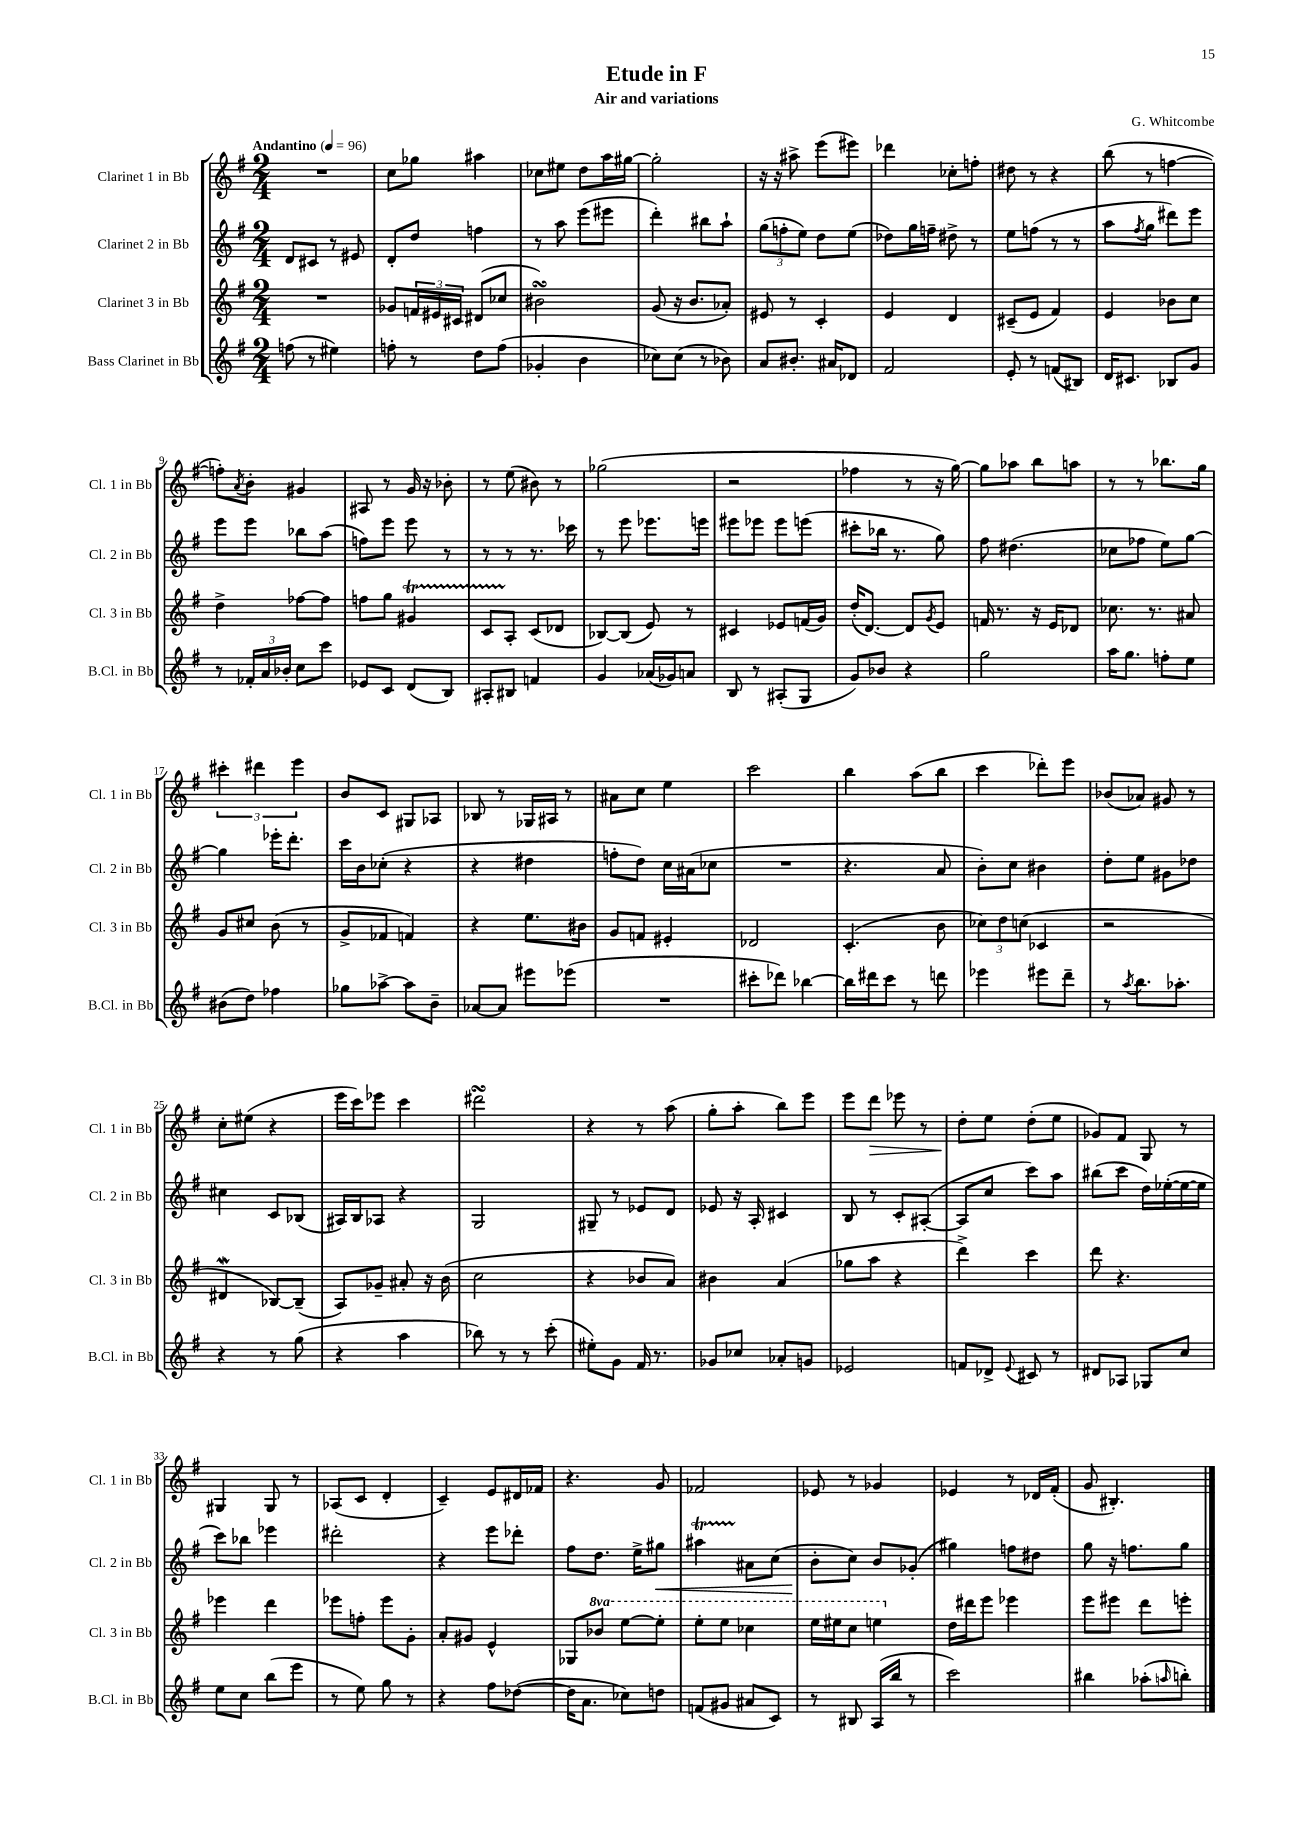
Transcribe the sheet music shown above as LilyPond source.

\header { title = "Etude in F" composer = "G. Whitcombe" subtitle = "Air and variations" }
<<
\new StaffGroup <<
\new Staff = "s0" \with { instrumentName = "Clarinet 1 in Bb" shortInstrumentName = "Cl. 1 in Bb" } {
    \clef treble \key g \major \numericTimeSignature \time 2/4 \tempo "Andantino" 4 = 96
    R2 |
    c''8 ges''8 ais''4 |
    ces''8 eis''8 d''8 a''16 gis''16~ |
    gis''2-. |
    r16 r16 ais''8-> e'''8( eis'''8) |
    des'''4 ces''8-. f''8-. |
    dis''8 r8 r4 |
    b''8( r8 f''4~ |
    f''8-.) \acciaccatura { a'8 } b'8-. gis'4 |
    ais8 r8 g'16 r16 bes'8-. |
    r8 e''8( bis'8) r8 |
    ges''2( |
    r2 |
    fes''4 r8 r16 g''16~) |
    g''8 aes''8 b''8 a''8 |
    r8 r8 bes''8. g''16 |
    \tuplet 3/2 { cis'''4-. dis'''4 e'''4 } |
    b'8 c'8 gis8 aes8 |
    bes8 r8 ges16 ais16 r8 |
    ais'8 c''8 e''4 |
    c'''2 |
    b''4 a''8( b''8 |
    c'''4 des'''8-.) e'''8 |
    bes'8( aes'8) gis'8 r8 |
    c''8-. eis''8( r4 |
    e'''16 c'''16) ees'''8 c'''4 |
    dis'''2\turn |
    r4 r8 a''8( |
    g''8-. a''8-. b''8) e'''8 |
    e'''8 d'''8\> ees'''8 r8 |
    d''8-.\! e''8 d''8-.( e''8 |
    ges'8) fis'8 g8 r8 |
    gis4 gis8 r8 |
    aes8( c'8 d'4-. |
    c'4--) e'8 dis'16 fes'16 |
    r4. g'8 |
    fes'2 |
    ees'8 r8 ges'4 |
    ees'4 r8 des'16 fis'16-.( |
    g'8 bis4.-.) \bar "|." |
}
\new Staff = "s1" \with { instrumentName = "Clarinet 2 in Bb" shortInstrumentName = "Cl. 2 in Bb" } {
    \clef treble \key g \major \numericTimeSignature \time 2/4
    d'8 cis'8 r8 eis'8 |
    d'8-. d''8 f''4 |
    r8 a''8 e'''8( eis'''8 |
    d'''4-.) bis''8 a''8-! |
    \tuplet 3/2 { g''8( f''8-. e''8) } d''8 e''8( |
    des''8) g''16 f''16-- dis''8-> r8 |
    e''8 f''8( r8 r8 |
    a''8 \acciaccatura { fis''8 } g''8 dis'''8) e'''8 |
    e'''8 e'''8 bes''8 a''8( |
    f''8) e'''8 e'''8 r8 |
    r8 r8 r8. ces'''16 |
    r8 e'''8 ees'''8. e'''16 |
    eis'''8 ees'''8 ees'''8 e'''8( |
    cis'''8-. bes''16 r8. g''8) |
    fis''8 dis''4.( |
    ces''8 fes''8 e''8) g''8~ |
    g''4 ees'''16-. d'''8.-. |
    c'''16 b'16 ces''8-.( r4 |
    r4 dis''4 |
    f''8-. d''8) c''16 ais'16( ces''8 |
    R2 |
    r4. a'8 |
    b'8-.) c''8 bis'4 |
    d''8-. e''8 gis'8 des''8 |
    cis''4 c'8 bes8( |
    ais16) b16 aes8 r4 |
    g2 |
    gis8-- r8 ees'8 d'8 |
    ees'8 r16 a16-. cis'4 |
    b8 r8 c'8-. ais8~-.( |
    ais8 c''8 c'''8) a''8 |
    bis''8( c'''8 d''16) ees''16~-.( ees''16~ ees''16 |
    c'''8) bes''8 ees'''4 |
    dis'''2-. |
    r4 e'''8 des'''8-. |
    fis''8 d''8. e''16-> gis''8\< |
    ais''4\startTrillSpan ais'8\stopTrillSpan c''8( |
    b'8-.\! c''8) b'8 ges'8-.( |
    gis''4) f''8 dis''8 |
    g''8 r16 f''8. g''8 \bar "|." |
}
\new Staff = "s2" \with { instrumentName = "Clarinet 3 in Bb" shortInstrumentName = "Cl. 3 in Bb" } {
    \clef treble \key g \major \numericTimeSignature \time 2/4 \set Staff.ottavationMarkups = #ottavation-simple-ordinals
    R2 |
    ges'8 \tuplet 3/2 { f'16 eis'16 cis'16 } dis'8( ces''8 |
    bis'2\turn) |
    g'8( r16 b'8. aes'8-.) |
    eis'8 r8 c'4-. |
    e'4 d'4 |
    cis'8--( e'8 fis'4) |
    e'4 bes'8 c''8 |
    d''4-> fes''8~ fes''8 |
    f''8 g''8 gis'4\startTrillSpan |
    c'8 a8-.\stopTrillSpan c'8( des'8 |
    bes8~) bes8( e'8) r8 |
    cis'4 ees'8 f'16( g'16) |
    d''16-.( d'8.~) d'8 \acciaccatura { g'8 } e'8 |
    f'16 r8. r16 e'16 des'8 |
    ces''8. r8. ais'8 |
    g'8 cis''8 b'8( r8 |
    g'8-> fes'8 f'4) |
    r4 e''8. bis'16 |
    g'8 f'8 eis'4-. |
    des'2 |
    c'4.-.( b'8 |
    \tuplet 3/2 { ces''8) d''8 c''8( } ces'4 |
    r2 |
    dis'4\mordent bes8~) bes8--( |
    a8) ges'8-- ais'8-. r16 b'16( |
    c''2 |
    r4 bes'8 a'8) |
    bis'4 a'4( |
    ges''8 a''8 r4 |
    d'''4->) c'''4 |
    d'''8 r4. |
    ees'''4 d'''4 |
    ees'''8 f''8-. ees'''8 g'8-. |
    a'8-. gis'8 e'4-^ |
    ges8 \ottava #1 bes''8 e'''8~ e'''8-. |
    e'''8-. e'''8 ces'''4 |
    e'''16 eis'''16 c'''8 e'''4 \ottava #0 |
    d''16 dis'''16 e'''8 ees'''4 |
    e'''8 eis'''8 d'''8 e'''8-. \bar "|." |
}
\new Staff = "s3" \with { instrumentName = "Bass Clarinet in Bb" shortInstrumentName = "B.Cl. in Bb" } {
    \clef treble \key g \major \numericTimeSignature \time 2/4
    f''8( r8 eis''4) |
    f''8-. r8 d''8 f''8( |
    ges'4-. b'4 |
    ces''8) ces''8( r8 bes'8) |
    a'8 bis'8.-. ais'16 des'8 |
    fis'2 |
    e'8-. r8 f'8( bis8) |
    d'16 cis'8. bes8 g'8 |
    r8 \tuplet 3/2 { fes'16-. a'16 bes'16-. } c''8 c'''8 |
    ees'8 c'8 d'8( b8) |
    ais8-. bis8 f'4 |
    g'4 aes'16( ges'16) a'8 |
    b8 r8 ais8-.( g8 |
    g'8) bes'8 r4 |
    g''2 |
    a''16 g''8. f''8-. e''8 |
    bis'8( d''8) fes''4 |
    ges''8 aes''8~-> aes''8 b'8-- |
    aes'8~ aes'8 eis'''8 ees'''8( |
    R2 |
    cis'''8-. des'''8) bes''4~ |
    bes''16 dis'''16 c'''8 r8 d'''8 |
    ees'''4 eis'''8 d'''8-- |
    r8 \acciaccatura { a''8 } b''8. aes''8.-. |
    r4 r8 g''8( |
    r4 a''4 |
    bes''8) r8 r8 c'''8-.( |
    eis''8-.) g'8 fis'16 r8. |
    ges'8 ces''8 aes'8-. g'8 |
    ees'2 |
    f'8 des'8-> \appoggiatura { e'8 } cis'8 r8 |
    dis'8 aes8 ges8 c''8 |
    e''8 c''8 b''8( e'''8 |
    r8 e''8) g''8 r8 |
    r4 fis''8 des''8~( |
    des''16 a'8. ces''8) d''8 |
    f'8( gis'8 ais'8 c'8) |
    r8 bis8 a16( b''16 r8 |
    c'''2) |
    bis''4 aes''8-.( \grace { a''16 } b''8-.) \bar "|." |
}
>>
>>
